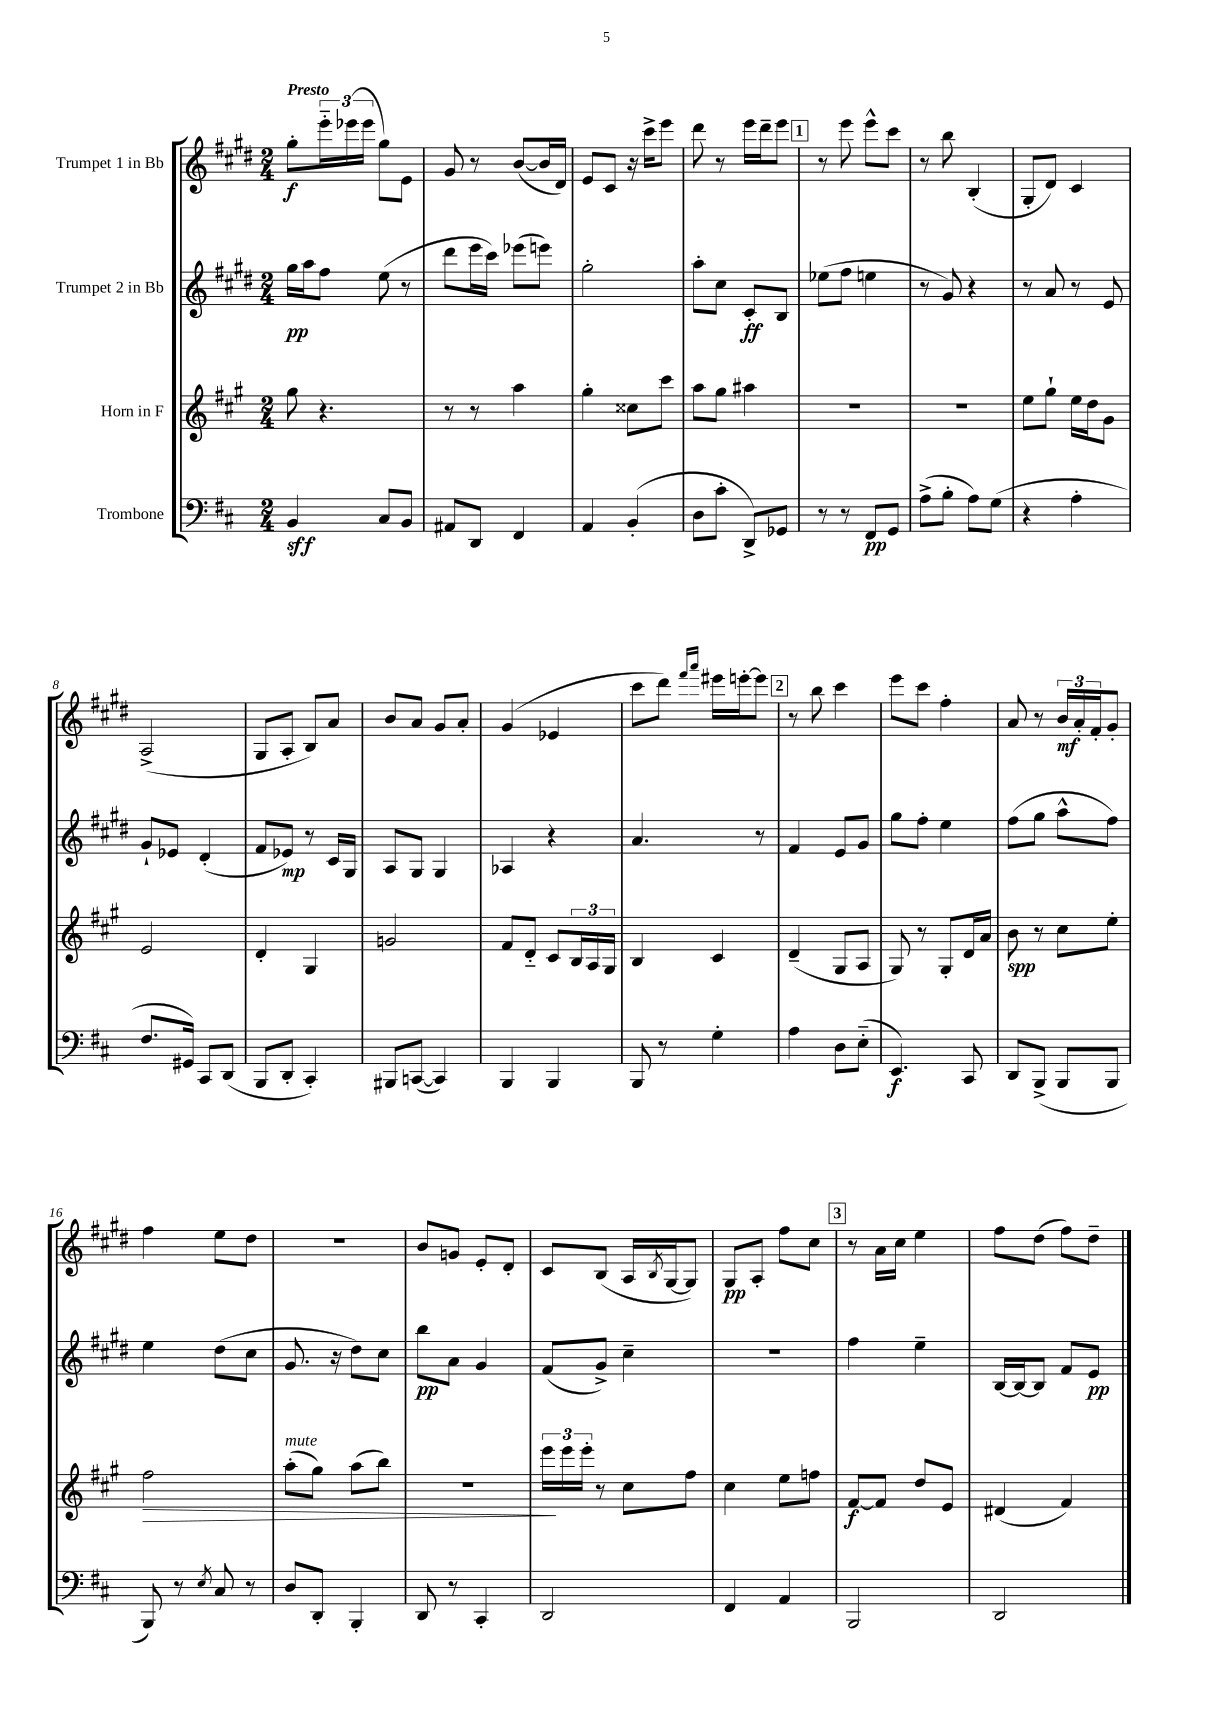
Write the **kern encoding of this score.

**kern	**kern	**kern	**kern
*staff4	*staff3	*staff2	*staff1
*clefF4	*clefG2	*clefG2	*clefG2
*k[f#c#]	*k[f#c#g#]	*k[f#c#g#d#]	*k[f#c#g#d#]
*M2/4	*M2/4	*M2/4	*M2/4
4BB	8gg#	16gg#	8gg#'
.	.	16aa	.
.	4.r	8ff#	24eee'~
.	.	.	(24eee-
.	.	.	24eee-
8C#	.	(8ee	8gg#)
8BB	.	8r	8e
=	=	=	=
8AA#	8r	8ddd#	8g#
8DD	8r	16eee	8r
.	.	16ccc#)	.
4FF#	4aa	(8eee-	([8b
.	.	8eee)	16b]
.	.	.	16d#)
=	=	=	=
4AA	4gg#'	2gg#'	8e
.	.	.	8c#
(4BB'	8cc##	.	16r
.	.	.	16ccc#^
.	8ccc#	.	8eee
=	=	=	=
8D	8aa	8aa'	8ddd#
8c#'	8gg#	8cc#	8r
8DD^)	4aa#	8c#'	16eee
.	.	.	16ddd#~
8GG-	.	8B	8eee
=	=	=	=
8r	2r	(8ee-	8r
8r	.	8ff#	8eee
8FF#	.	4ee	8eee^^
8GG	.	.	8ccc#
=	=	=	=
(8A^	2r	8r	8r
8B'	.	8g#)	8bb
8A)	.	4r	(4B'
(8G	.	.	.
=	=	=	=
4r	8ee	8r	8G#'
.	8gg#`	8a	8d#)
4A'	16ee	8r	4c#
.	16dd	.	.
.	8g#	8e	.
=	=	=	=
8.F#	2e	8g#`	(2A^
.	.	8e-	.
16GG#)	.	.	.
8CC#	.	(4d#'	.
(8DD	.	.	.
=	=	=	=
8BBB	4d'	8f#	8G#
8DD'	.	8e-)	8A'
4CC#')	4G#	8r	8B)
.	.	16c#	8a
.	.	16G#	.
=	=	=	=
8BBB#	2g	8A	8b
([8CC	.	8G#	8a
4CC])	.	4G#	8g#
.	.	.	8a'
=	=	=	=
4BBB	8f#	4A-	(4g#
.	8d'~	.	.
4BBB	8c#	4r	4e-
.	24B	.	.
.	24A	.	.
.	24G#	.	.
=	=	=	=
8BBB	4B	4.a	8ccc#
8r	.	.	8ddd#)
.	.	.	16qqfff#
.	.	.	16qqaaa
4G'	4c#	.	16eee#
.	.	.	[16eee'
.	.	8r	8eee]
=	=	=	=
4A	(4d~	4f#	8r
.	.	.	8bb
8D	8G#	8e	4ccc#
(8E'~	8A	8g#	.
=	=	=	=
4.EE)	8G#)	8gg#	8eee
.	8r	8ff#'	8ccc#
.	8G#'	4ee	4ff#'
8CC#	16d	.	.
.	16a	.	.
=	=	=	=
8DD	8b	(8ff#	8a
(8BBB^	8r	8gg#	8r
8BBB	8cc#	8aa^^	24b
.	.	.	24a'
.	.	.	24f#'
8BBB	8ee'	8ff#)	8g#'
=	=	=	=
8BBB)	2ff#	4ee	4ff#
8r	.	.	.
8qE	.	.	.
8C#	.	(8dd#	8ee
8r	.	8cc#	8dd#
=	=	=	=
8D	(8aa'	8.g#	2r
8DD'	8gg#)	.	.
.	.	16r	.
4BBB'	(8aa	8dd#)	.
.	8bb)	8cc#	.
=	=	=	=
8DD	2r	8bb	8b
8r	.	8a	8g
4CC#'	.	4g#	8e'
.	.	.	8d#'
=	=	=	=
2DD	24eee	(8f#	8c#
.	24eee	.	.
.	24eee'	.	.
.	8r	8g#^)	(8B
.	8cc#	4cc#~	16A
.	.	.	8qB
.	.	.	[16G#
.	8ff#	.	8G#])
=	=	=	=
4FF#	4cc#	2r	8G#
.	.	.	8A'
4AA	8ee	.	8ff#
.	8ff	.	8cc#
=	=	=	=
2BBB	[8f#	4ff#	8r
.	8f#]	.	16a
.	.	.	16cc#
.	8dd	4ee~	4ee
.	8e	.	.
=	=	=	=
2DD	(4d#	[16B	8ff#
.	.	16B_	.
.	.	8B]	(8dd#
.	4f#)	8f#	8ff#)
.	.	8e	8dd#~
==	==	==	==
*-	*-	*-	*-
